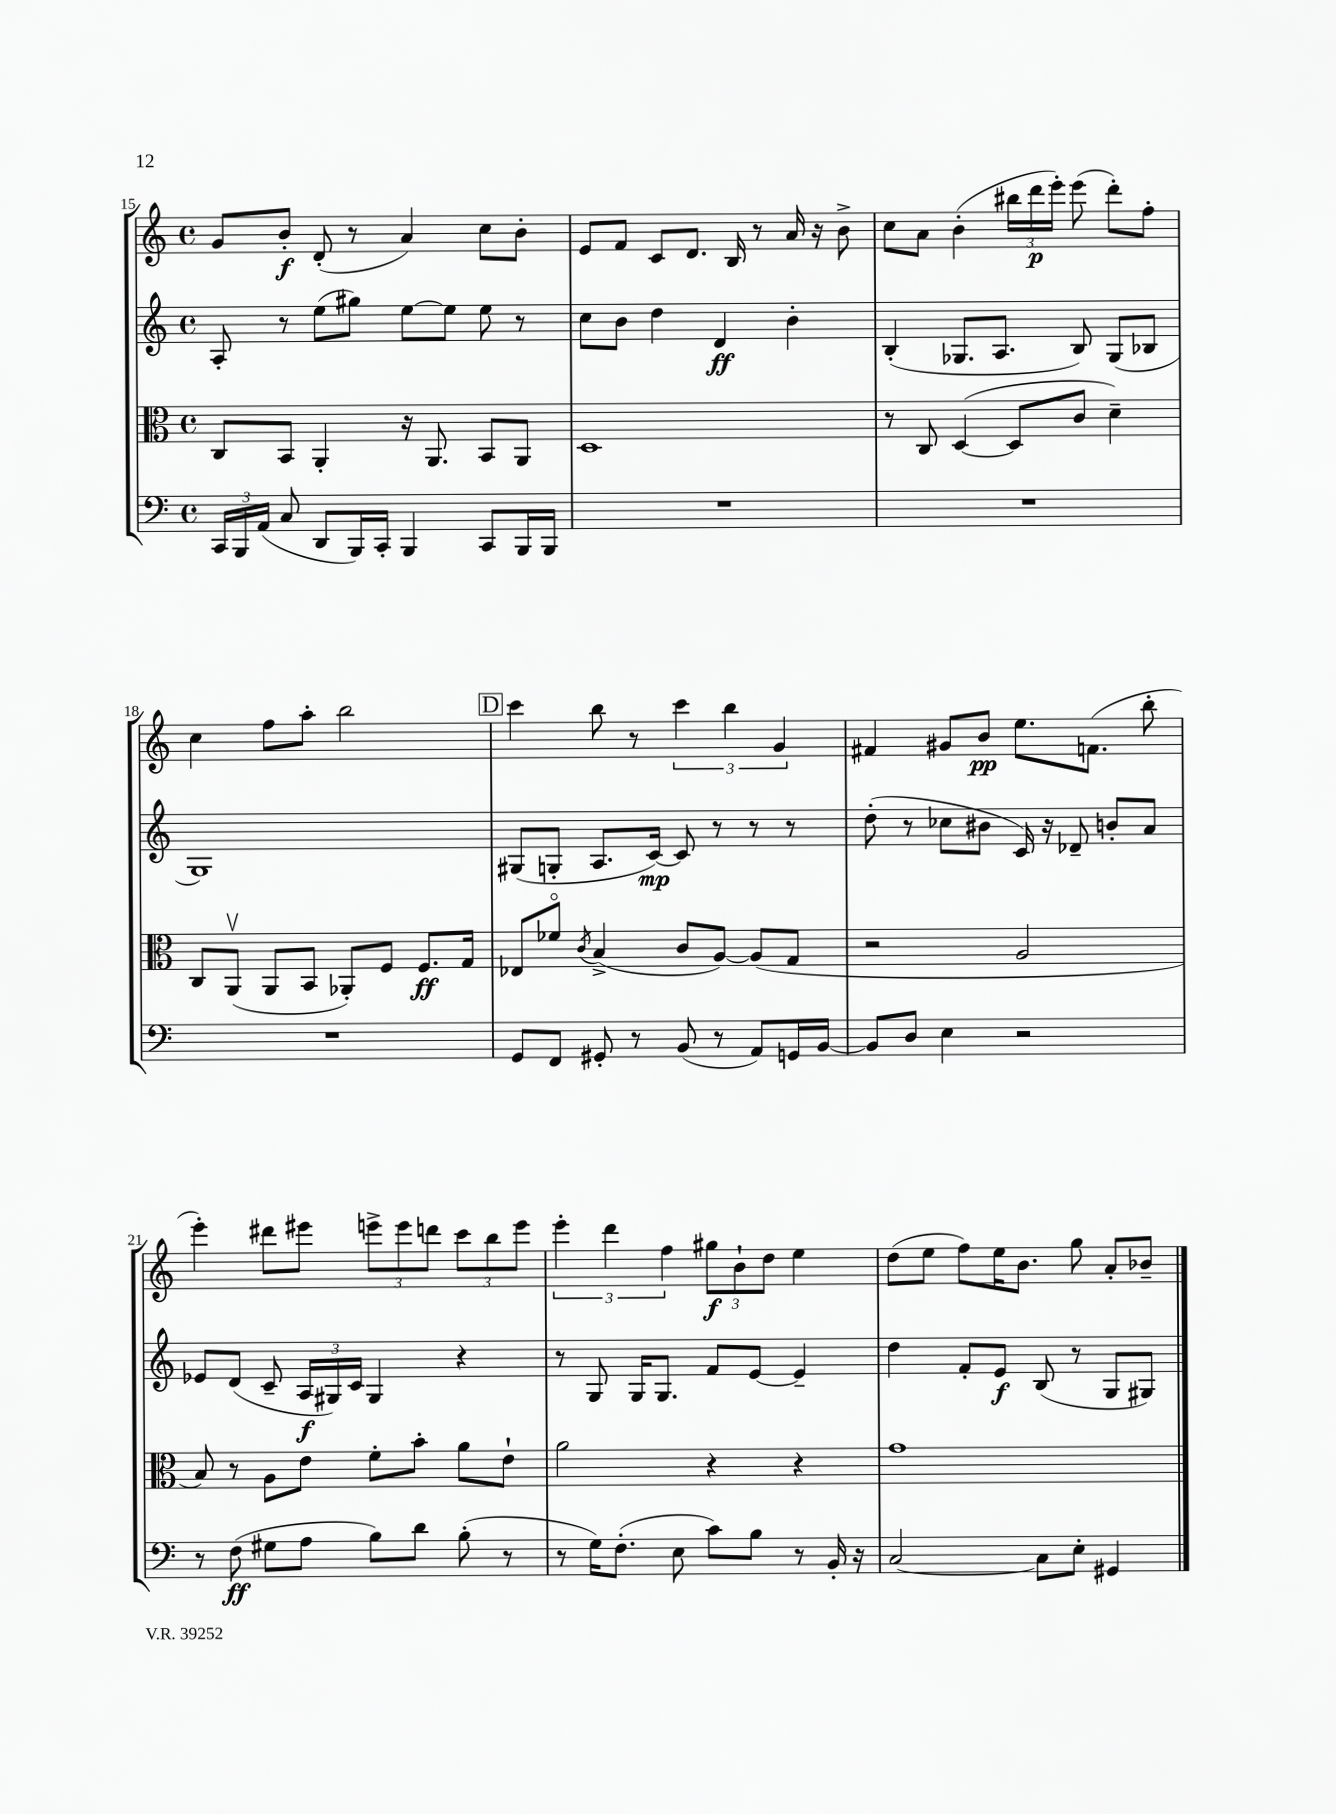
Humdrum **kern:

**kern	**kern	**kern	**kern
*staff4	*staff3	*staff2	*staff1
*clefF4	*clefC3	*clefG2	*clefG2
*k[]	*k[]	*k[]	*k[]
*M4/4	*M4/4	*M4/4	*M4/4
*met(c)	*met(c)	*met(c)	*met(c)
24CC/LL	8C/L	8A'/	8g/L
24BBB/	.	.	.
(24AA/JJ	.	.	.
8C/	8BB/J	8r	8b'/J
8DD/L	4AA'/	(8ee\L	(8d'/
16BBB/L)	.	8gg#\J)	8r
16CC'/JJ	.	.	.
4BBB/	16r	[8ee\L	4a/)
.	8.AA/	.	.
.	.	8ee\]J	.
8CC/L	8BB/L	8ee\	8cc\L
16BBB/L	8AA/J	8r	8b'\J
16BBB/JJ	.	.	.
=	=	=	=
1r	1D	8cc\L	8e/L
.	.	8b\J	8f/J
.	.	4dd\	8c/L
.	.	.	8.d/J
.	.	4d/	.
.	.	.	16B/
.	.	.	8r
.	.	4b'\	16a/
.	.	.	16r
.	.	.	8b^\
=	=	=	=
1r	8r	(4B'/	8cc\L
.	8C/	.	8a\J
.	([4D/	8.G-/L	(4b'\
.	.	8.A/J	.
.	8D/]L	.	24bb#\LL
.	.	.	24ddd\
.	.	.	24eee'\JJ)
.	8c/J	8B/)	(8eee\
.	4d~\)	(8G-/L	8ddd'\L)
.	.	8B-/J	8ff'\J
=	=	=	=
1r	8C/L	1G)	4cc\
.	(8AAv/J	.	.
.	8AA/L	.	8ff\L
.	8BB/J	.	8aa'\J
.	8AA-'/L)	.	2bb\
.	8F/J	.	.
.	8.F/L	.	.
.	16G/Jk	.	.
=	=	=	=
8GG/L	8E-/L	(8G#/L	4ccc\
8FF/J	8f-o/J	8G'/J	.
.	8qc/	.	.
8GG#'/	(4B^/	8.A/L	8bb\
8r	.	.	8r
.	.	[16c/Jk)	.
(8BB/	8c/L	8c/]	6ccc\
8r	[8A/J)	8r	.
.	.	.	6bb\
8AA/L)	(8A/]L	8r	.
.	.	.	6g/
16GG/L	8G/J	8r	.
[16BB/JJ	.	.	.
=	=	=	=
8BB/]L	2r	(8dd'\	4f#/
8D/J	.	8r	.
4E\	.	8cc-\L	8g#/L
.	.	8b#\J	8b/J
2r	2A/	16c/)	8.ee\L
.	.	16r	.
.	.	8d-~/	.
.	.	.	(8.f\J
.	.	8b'/L	.
.	.	8a/J	8bb'\
=	=	=	=
8r	8B/)	8e-/L	4eee'\)
(8F\	8r	(8d/J	.
8G#\L	8A\L	8c~/	8ddd#\L
8A\J	8e\J	24A/LL	8eee#\J
.	.	24G#/)	.
.	.	24c/JJ	.
8B\L)	8f'\L	4G#/	12eee^\L
.	.	.	12eee\
8d\J	8b'\J	.	.
.	.	.	12ddd\J
(8B'\	8a\L	4r	12ccc\L
.	.	.	12bb\
8r	8e`\J	.	.
.	.	.	12eee\J
=	=	=	=
8r	2a\	8r	6eee'\
16G\LK)	.	8G/	.
.	.	.	6ddd\
(8.F'\J	.	.	.
.	.	16G/LK	.
.	.	8.G/J	.
.	.	.	6ff\
8E\	.	.	.
8c\L)	4r	8f/L	12gg#\L
.	.	.	12b`\
8B\J	.	[8e/J	.
.	.	.	12dd\J
8r	4r	4e~/]	4ee\
16BB'/	.	.	.
16r	.	.	.
=	=	=	=
[2C/	1g	4dd\	(8dd\L
.	.	.	8ee\J
.	.	8f'/L	8ff\L)
.	.	8e/J	16ee\K
.	.	.	8.b\J
8C\]L	.	(8B/	.
8E'\J	.	8r	8gg\
4GG#/	.	8G/L	8a'/L
.	.	8G#/J)	8b-~/J
==	==	==	==
*-	*-	*-	*-
